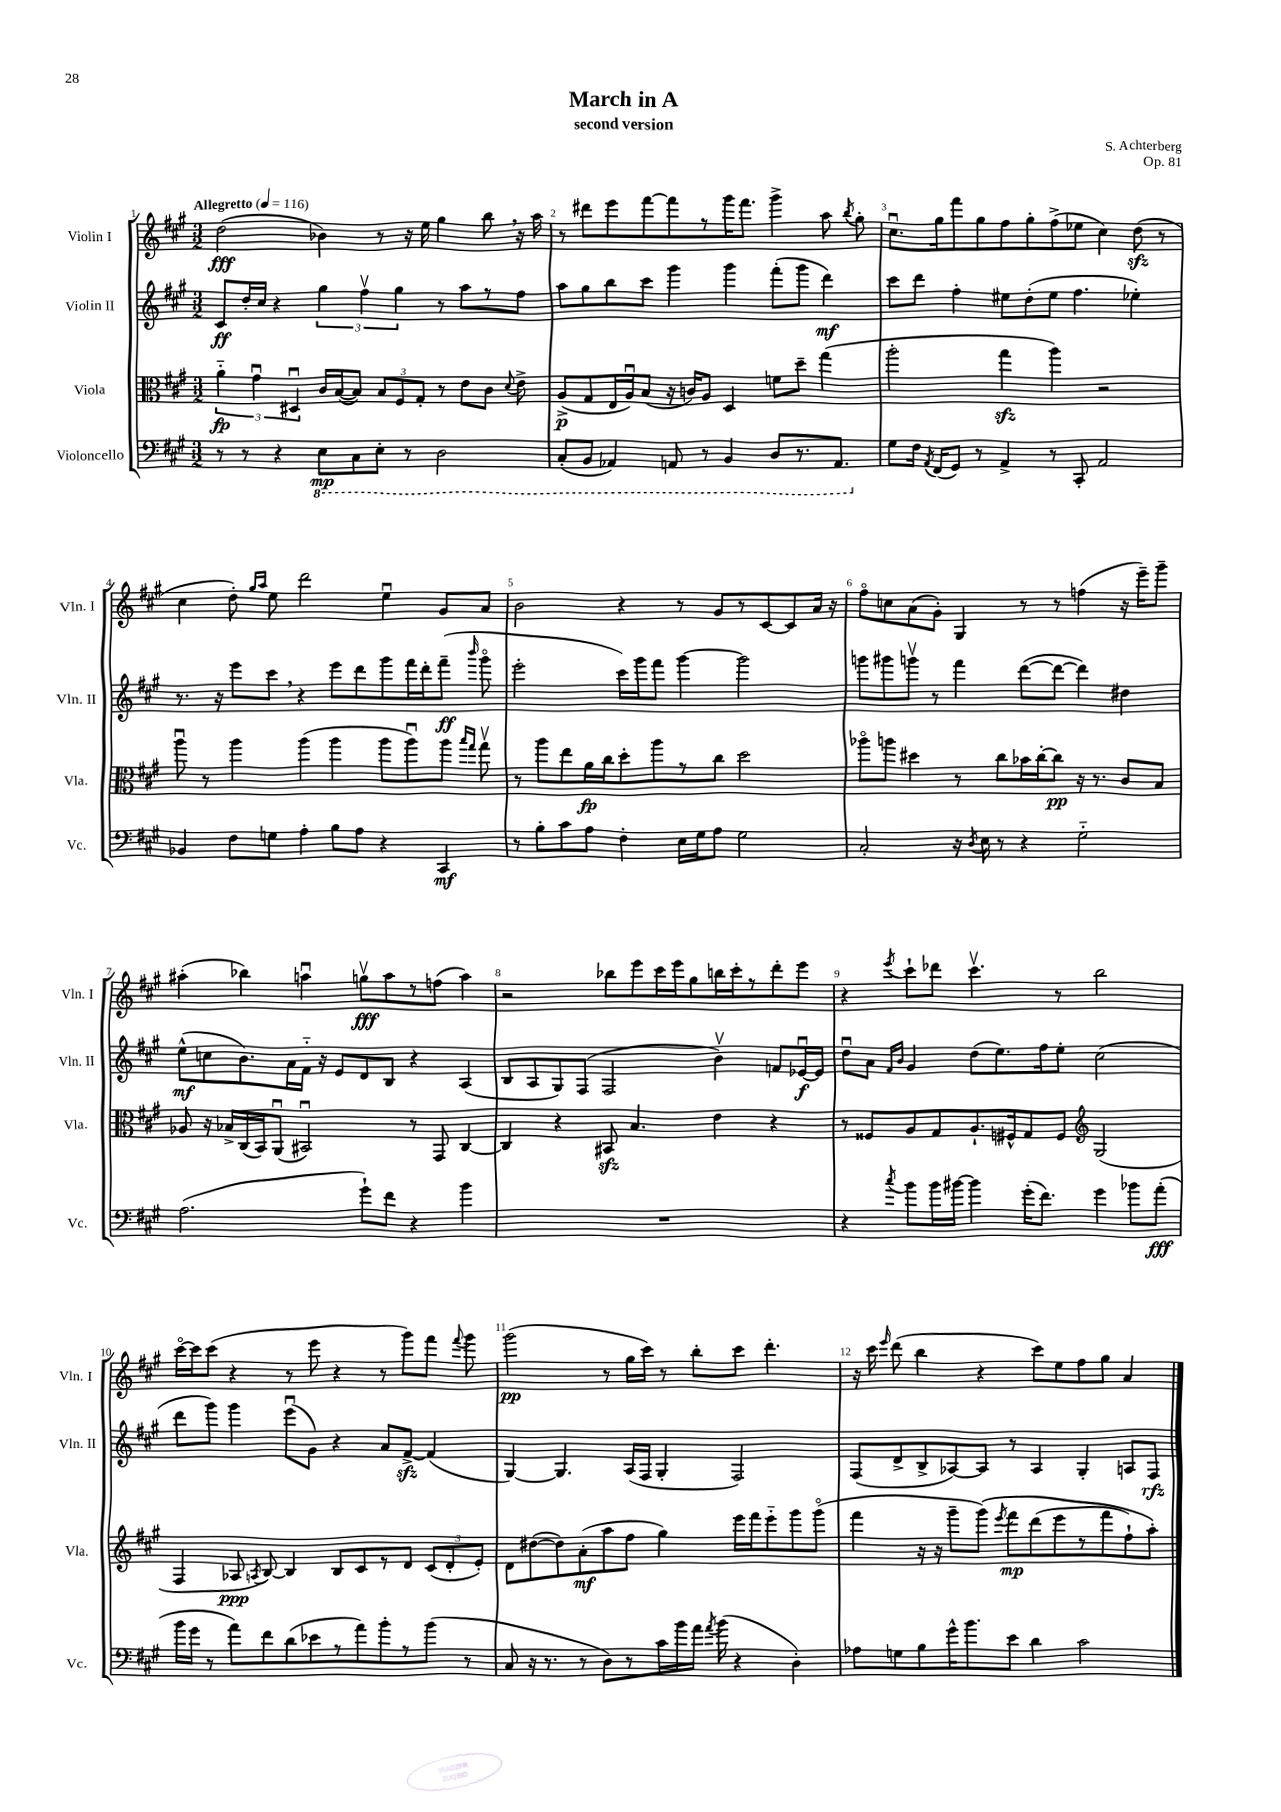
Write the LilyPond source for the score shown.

\header { title = "March in A" composer = "S. Achterberg" subtitle = "second version" opus = "Op. 81" }
<<
\new StaffGroup <<
\new Staff = "s0" \with { instrumentName = "Violin I" shortInstrumentName = "Vln. I" } {
    \clef treble \key a \major \numericTimeSignature \time 3/2 \tempo "Allegretto" 4 = 116
    \autoBeamOff d''2\fff( bes'4) r8 r16 e''16 gis''4 b''8 \breathe r16 a''16 |
    r8 dis'''8[ e'''8 fis'''8~ fis'''8 r8 gis'''16 fis'''8.] gis'''4-> a''8 \acciaccatura { b''8 } gis''8-. |
    cis''8.[\downbow gis''16 fis'''8 gis''8 fis''8 gis''8-. fis''8->( ees''8] cis''4) d''8\sfz( r8 |
    cis''4 d''8-.) \grace { gis''16[ a''16] } e''8 d'''2 e''4\downbow gis'8[ a'8] |
    b'2 r4 r8 gis'8[ r8 cis'8~ cis'8 a'16] r16 |
    fis''8[\flageolet c''8 a'8( gis'8]-.) gis4 r8 r8 f''4( r16 e'''16[--) gis'''8]-- |
    ais''4-.( bes''4) a''4\downbow g''8[\upbow\fff a''8 r8 f''8]( a''4) |
    r2 bes''8[ e'''8 cis'''16 e'''16 gis''8 b''16 cis'''16-. r8 d'''8-. e'''8] |
    r4 \acciaccatura { e'''8 } cis'''8[-! des'''8] cis'''4.\upbow r8 b''2 |
    cis'''16[~\flageolet cis'''16 cis'''8]( r4 r8 e'''8 r4 r8 gis'''8[) fis'''8] \appoggiatura { fis'''8 } gis'''8 |
    gis'''2\pp( r8 gis''16[ cis'''16]) r8 b''8[-. cis'''8] d'''4.-. |
    r16 cis'''16 \grace { e'''16 } d'''8( b''4 r4 cis'''8[) e''8 fis''8 gis''8] a'4 \bar "|." |
}
\new Staff = "s1" \with { instrumentName = "Violin II" shortInstrumentName = "Vln. II" } {
    \clef treble \key a \major \numericTimeSignature \time 3/2
    \autoBeamOff cis'8[\ff d''16-. cis''16] r4 \tuplet 3/2 { gis''4 fis''4\upbow gis''4 } r8 a''8[ r8 fis''8] |
    a''8[ gis''8 b''8 cis'''8] gis'''4 gis'''4 fis'''8[-.( gis'''8] d'''4\mf) |
    cis'''8[ d'''8] fis''4-. eis''8[ d''8-.( eis''8] fis''4. ees''4-.) |
    r8. r16 e'''8[ cis'''8] \breathe r4 e'''8[ d'''8 gis'''8 fis'''16 d'''16-. fis'''8]--\ff( \grace { b'''16 } gis'''8\flageolet |
    e'''2-. cis'''16[) gis'''16 fis'''8] gis'''4~ gis'''2 |
    g'''8[ gis'''8 g'''8]\upbow r8 fis'''4 d'''8[~( d'''8]~ d'''4) dis''4 |
    e''8[-^\mf( c''8 b'8.) a'16 fis'16]-_ r16 e'8[ d'8 b8] r4 a4( |
    b8[ a8 gis8) fis8]( fis2 b'4\upbow) f'8[ ees'16~\downbow\f ees'16] |
    d''8[\downbow a'8] \grace { fis'16[ b'16] } gis'4 d''8[( e''8.) fis''16 e''8]-. cis''2( |
    d'''8[ gis'''8]) gis'''4 e'''8[\downbow( gis'8]) r4 a'8[ fis'8]~->\sfz fis'4( |
    gis4~) gis4. a16[( fis16] gis4-. fis2) |
    fis8[( d'8-> b8-> aes8~) aes8] r8 aes4 gis4-. a8[ fis8]\rfz \bar "|." |
}
\new Staff = "s2" \with { instrumentName = "Viola" shortInstrumentName = "Vla." } {
    \clef alto \key a \major \numericTimeSignature \time 3/2
    \autoBeamOff \tuplet 3/2 { a'4-_\fp gis'4\downbow dis4\downbow } cis'16[ b16~( b8]) \tuplet 3/2 { b8[ fis8 gis8]-. } r8 e'8[ cis'8] \appoggiatura { d'8 } e'8-> |
    a8[->\p( gis8 e16 a16\downbow) b8]( r16 c'16[) a8] d4 f'8[ d''8]-- gis''4( |
    a''2-. gis''4\sfz a''4) r2 |
    a''8\downbow r8 a''4 a''4( a''4 a''8[ a''8\downbow) a''8] \grace { b''16[ gis''16] } gis''8\upbow |
    r8 a''8[ e''8 a'16\fp cis''16 d''8-. a''8 r8 cis''8] d''2 |
    aes''8[\flageolet a''8] dis''4 r8 cis''8[ bes'16 cis''16~-. cis''8]\pp r16 r8. cis'8[ b8] |
    aes8 r16 bes16[-> cis16( b,16) a,8]\downbow( bis,2\downbow) r8 gis,8 cis4~ |
    cis4 r4 bis,8\sfz b4. e'4 r4 |
    r8 fisis8[ a8 gis8 a8.-! fis16-^ gis8 fis8] \clef treble gis2( |
    fis4 aes8\ppp \acciaccatura { a8 } b8~) b4 b8[ cis'8 r8 d'8] \tuplet 3/2 { cis'8[( d'8-. e'8]-.) } |
    d'8[ dis''8~( dis''8) a'8-.\mf( a''8 fis''8] gis''4) e'''16[ fis'''16 e'''8-_ gis'''8 gis'''8]\flageolet( |
    fis'''4 r16 r16 gis'''8[-- gis'''8])\( \acciaccatura { e'''8 } fis'''8[\mp d'''8( e'''8 r8 fis'''8 fis''8-!) a''8]-.\) \bar "|." |
}
\new Staff = "s3" \with { instrumentName = "Violoncello" shortInstrumentName = "Vc." } {
    \clef bass \key a \major \numericTimeSignature \time 3/2
    \autoBeamOff r8 r8 r4 \ottava #-1 e,8[\mp cis,8 e,8]-. r8 d,2 |
    cis,8[-.( b,,8] aes,,4) a,,8 r8 b,,4 d,8[ r8. a,,8.] \ottava #0 |
    gis8[ fis16] \acciaccatura { a,8 } fis,16[( gis,8]) r8 a,4-> r8 cis,8-. a,2 |
    bes,4 fis8[ g8] a4-. b8[ a8] r4 cis,4\mf |
    r8 b8[-. cis'8 a8] fis4-. e16[ gis16 a8] gis2 |
    cis2-. r16 \acciaccatura { d8 } e16 r8 r4 gis2-_ |
    a2.( gis'8[-!) fis'8] r4 b'4 |
    R1. |
    r4 \acciaccatura { cis''8 } b'8[ b'16 bis'16]~ bis'4 gis'16[-.( fis'8.]) gis'4 bes'8[ a'8]-.\fff( |
    b'16[ gis'16] r8 a'8[) fis'8 d'8( ees'8 r8 a'8) b'8-. r8 b'8]( r8 |
    cis8 r16 r8. r8 d8[) r8 cis'16 b'16 a'16] \acciaccatura { a'8 } b'16( r4 d4-.) |
    aes8[ g8 b8 gis'16-^ b'8. e'8] d'4 cis'2 \bar "|." |
}
>>
>>
\layout { \context { \Score \override BarNumber.break-visibility = ##(#f #t #t) barNumberVisibility = #all-bar-numbers-visible } }
